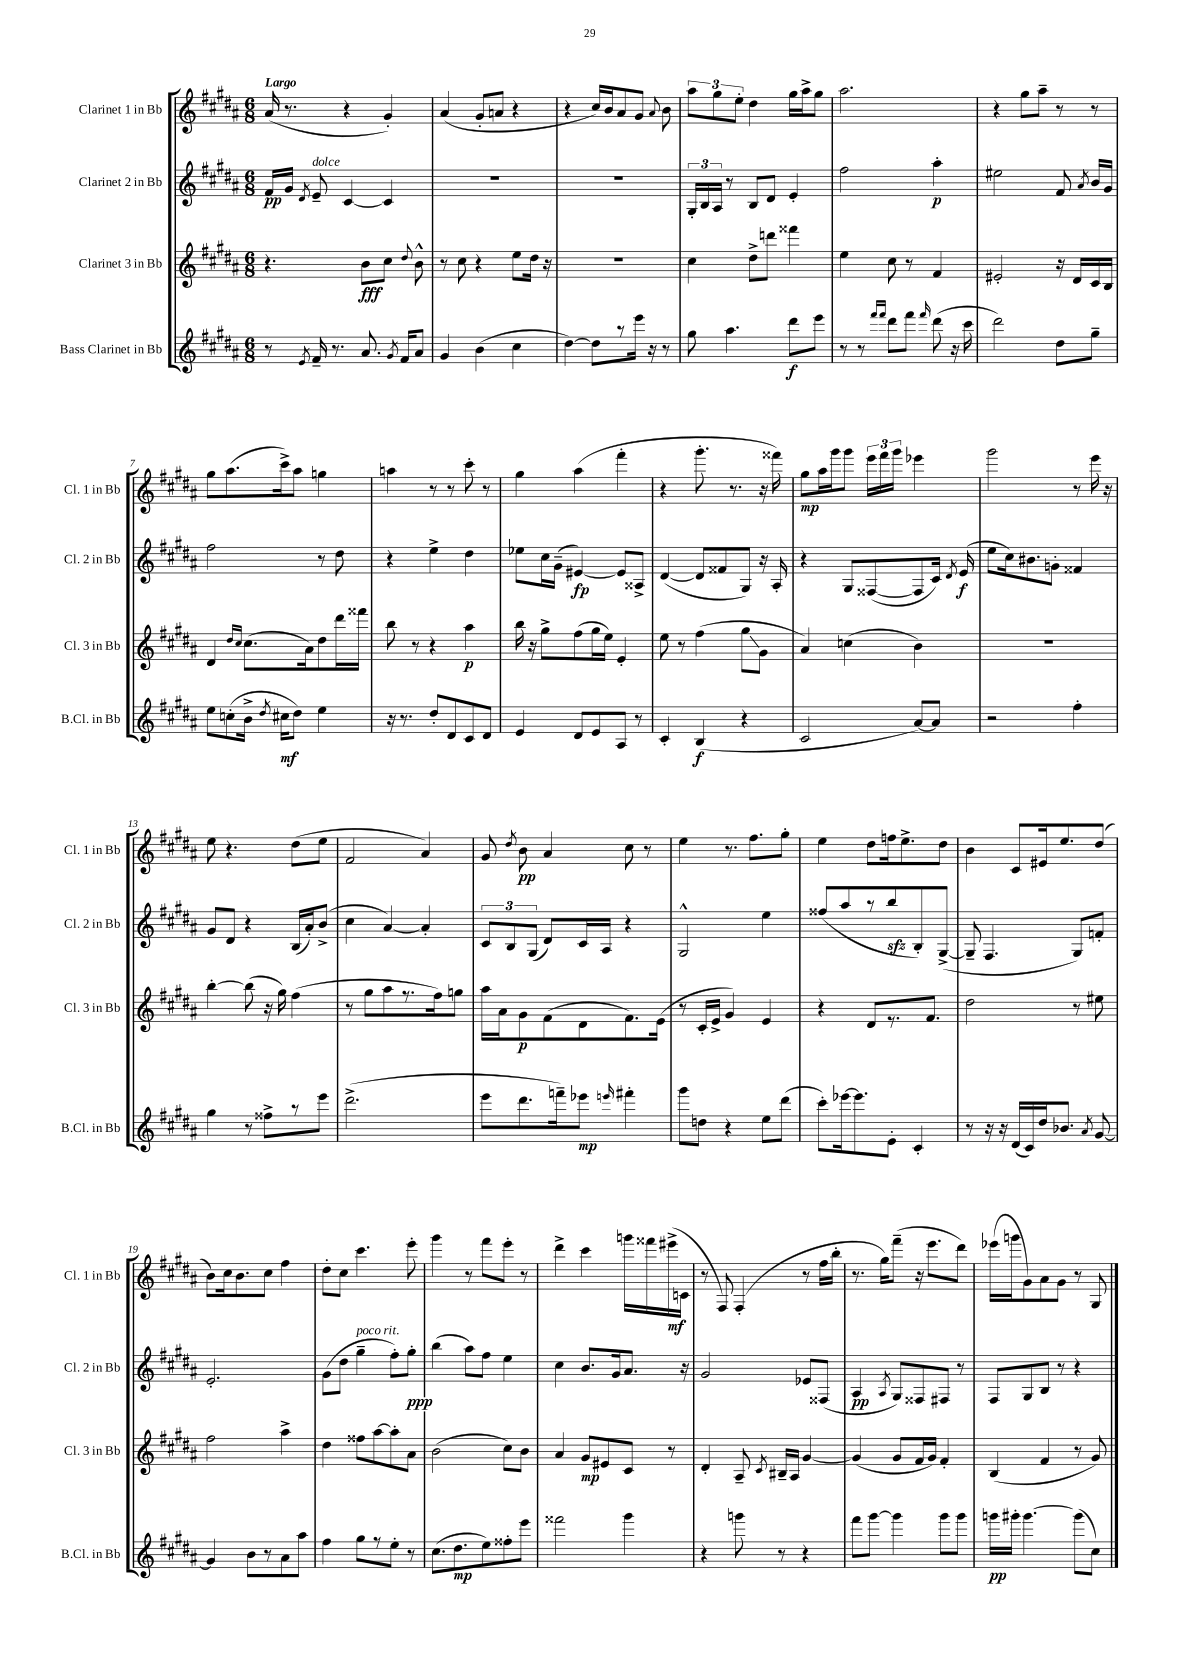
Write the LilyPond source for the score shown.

<<
\new StaffGroup <<
\new Staff = "s0" \with { instrumentName = "Clarinet 1 in Bb" shortInstrumentName = "Cl. 1 in Bb" } {
    \clef treble \key b \major \numericTimeSignature \time 6/8 \tempo "Largo"
    \autoBeamOff ais'16( r8. r4 gis'4-.) |
    ais'4( gis'8[-. a'8] r4 |
    r4 cis''16[) b'16 ais'8 gis'8] \appoggiatura { ais'8 } b'8 |
    \tuplet 3/2 { ais''8[ gis''8 e''8]-. } dis''4 gis''16[ ais''16-> gis''8] |
    ais''2. |
    r4 gis''8[ ais''8]-- r8 r8 |
    gis''8[ ais''8.( cis'''16->) ais''8] g''4 |
    a''4 r8 r8 cis'''8-. r8 |
    gis''4 ais''4( fis'''4-. |
    r4 gis'''8.-. r8. r16 fisis'''16) |
    gis''8[\mp ais''16 gis'''16 gis'''8] \tuplet 3/2 { e'''16[ fis'''16 gis'''16] } ees'''4 |
    gis'''2 r8 e'''16 r16 |
    e''8 r4. dis''8[( e''8] |
    fis'2 ais'4) |
    gis'8 \acciaccatura { dis''8 } b'8\pp ais'4 cis''8 r8 |
    e''4 r8. fis''8.[ gis''8]-. |
    e''4 dis''8[ f''16 e''8.-> dis''8] |
    b'4 cis'8[ eis'16 e''8. dis''8]( |
    b'8[) cis''16 b'8. cis''8] fis''4 |
    dis''8[-. cis''8] cis'''4. e'''8-. |
    gis'''4 r8 fis'''8[ e'''8]-. r8 |
    dis'''4-> cis'''4 g'''16[ fisis'''16 eis'''16->\mf( c'16] |
    r8 fis8) fis4-.( r8 fis''16[ b''16]-. |
    r8. gis''16[) fis'''8]--( r16 e'''8.[ dis'''8]) |
    ees'''16[( g'''16 gis'8) ais'8 gis'8] r8 gis8 \bar "|." |
}
\new Staff = "s1" \with { instrumentName = "Clarinet 2 in Bb" shortInstrumentName = "Cl. 2 in Bb" } {
    \clef treble \key b \major \numericTimeSignature \time 6/8
    \autoBeamOff fis'16[\pp gis'16] \acciaccatura { dis'8 } e'8--^\markup { \italic "dolce" } cis'4~ cis'4 |
    R2. |
    R2. |
    \tuplet 3/2 { gis16[-. b16 ais16] } r8 b8[ dis'8] e'4-. |
    fis''2 ais''4-.\p |
    eis''2 fis'8 \acciaccatura { ais'8 } b'16[ gis'16] |
    fis''2 r8 dis''8 |
    r4 e''4-> dis''4 |
    ees''8[ cis''16 gis'16]--( eis'4~\fp) eis'8[ aisis8]-> |
    dis'4~( dis'8[ fisis'8 gis8]) r16 ais16-. |
    r4 gis8[ fisis8~( fisis8 cis'16]) \acciaccatura { dis'8 } e'16\f( |
    e''8[ cis''16) bis'8. g'8]-. fisis'4 |
    gis'8[ dis'8] r4 b16[( ais'16-.) b'8]->( |
    cis''4 ais'4~) ais'4-. |
    \tuplet 3/2 { cis'8[ b8 gis8]( } dis'8[) cis'16 ais16] r4 |
    gis2-^ e''4 |
    fisis''8[( ais''8 r8 b''8\sfz b8-.) gis8]~->( |
    gis8-- fis4. gis8[) f'8]-. |
    e'2.-. |
    gis'8[( dis''8] gis''4--^\markup { \italic "poco rit." } fis''8[-.) gis''8]-.\ppp |
    b''4( ais''8[) fis''8] e''4 |
    cis''4 b'8.[ gis'16 ais'8.] r16 |
    gis'2 ees'8[ fisis8]( |
    ais4\pp \acciaccatura { ais8 } gis8[) fisis8 fis8] r8 |
    fis8[ gis8 b8] r8 r4 \bar "|." |
}
\new Staff = "s2" \with { instrumentName = "Clarinet 3 in Bb" shortInstrumentName = "Cl. 3 in Bb" } {
    \clef treble \key b \major \numericTimeSignature \time 6/8
    \autoBeamOff r4. b'8[\fff cis''8] \appoggiatura { dis''8 } b'8-^ |
    r8 cis''8 r4 e''8[ dis''16] r16 |
    R2. |
    cis''4 dis''8[-> d'''8] fisis'''4 |
    e''4 cis''8 r8 fis'4 |
    eis'2-. r16 dis'16[ cis'16 b16] |
    dis'4 \grace { dis''16[ cis''16] } cis''8.[( ais'16) dis''8 dis'''16 fisis'''16] |
    b''8 r8 r4 ais''4\p |
    b''16 r16 gis''8[-> fis''8( gis''16 e''16]) e'4-. |
    e''8 r8 fis''4( gis''8[\glissando gis'8] |
    ais'4) c''4( b'4) |
    r2. |
    b''4~-. b''8( r16 gis''16) fis''4( |
    r8 gis''8[ ais''8 r8. fis''16) g''8] |
    ais''16[ ais'16 gis'8\p fis'8( dis'8 fis'8.) e'16]( |
    r8 cis'16[-. e'16]-> gis'4) e'4 |
    r4 dis'8[ r8. fis'8.] |
    dis''2 r8 eis''8 |
    fis''2 ais''4-> |
    dis''4 fisis''8[ ais''8~ ais''8-. ais'8] |
    b'2( cis''8[) b'8] |
    ais'4 gis'8[\mp eis'8 cis'8] r8 |
    dis'4-. ais8-- \acciaccatura { cis'8 } bis16[-- ais16] gis'4~ |
    gis'4( gis'8[ fis'16 gis'16]) fis'4-. |
    b4( fis'4 r8 gis'8) \bar "|." |
}
\new Staff = "s3" \with { instrumentName = "Bass Clarinet in Bb" shortInstrumentName = "B.Cl. in Bb" } {
    \clef treble \key b \major \numericTimeSignature \time 6/8
    \autoBeamOff r8 \acciaccatura { e'8 } fis'16-- r8. ais'8. \acciaccatura { gis'8 } fis'16[ ais'8] |
    gis'4 b'4( cis''4 |
    dis''4~) dis''8[ r8 e'''16] r16 r8 |
    gis''8 ais''4. dis'''8[\f e'''8] |
    r8 r8 \grace { fis'''16[ fis'''16] } dis'''8[ fis'''8] \grace { fis'''16 } dis'''8( r16 cis'''16 |
    dis'''2) dis''8[ gis''8]-- |
    e''8[ c''8-.( b'16]-> \acciaccatura { dis''8 } cis''16[\mf dis''8]) e''4 |
    r16 r8. dis''8[-. dis'8 cis'8 dis'8] |
    e'4 dis'8[ e'8 ais8] r8 |
    cis'4-. b4\f( r4 |
    cis'2 ais'8[~) ais'8] |
    r2 fis''4-. |
    gis''4 r8 fisis''8[-> r8 e'''8] |
    dis'''2.->( |
    e'''8[ dis'''8. f'''16--) ees'''8]\mp \grace { e'''16 } fis'''4-. |
    gis'''8[ d''8] r4 e''8[ dis'''8]( |
    cis'''8[-.) ees'''16~ ees'''8. e'8]-. cis'4-. |
    r8 r16 r16 dis'16[( cis'16) dis''16 bes'8.] \acciaccatura { ais'8 } gis'8~ |
    gis'4 b'8[ r8 ais'8 ais''8] |
    fis''4 gis''8[ r8 e''8]-. r8 |
    cis''8.[( dis''8.\mp e''8) fisis''8-. e'''8] |
    fisis'''2 gis'''4 |
    r4 g'''8 r8 r4 |
    fis'''8[ gis'''8]~ gis'''4 gis'''8[ gis'''8] |
    g'''16[\pp gis'''16]-. gis'''4.~ gis'''8[( cis''8]) \bar "|." |
}
>>
>>
